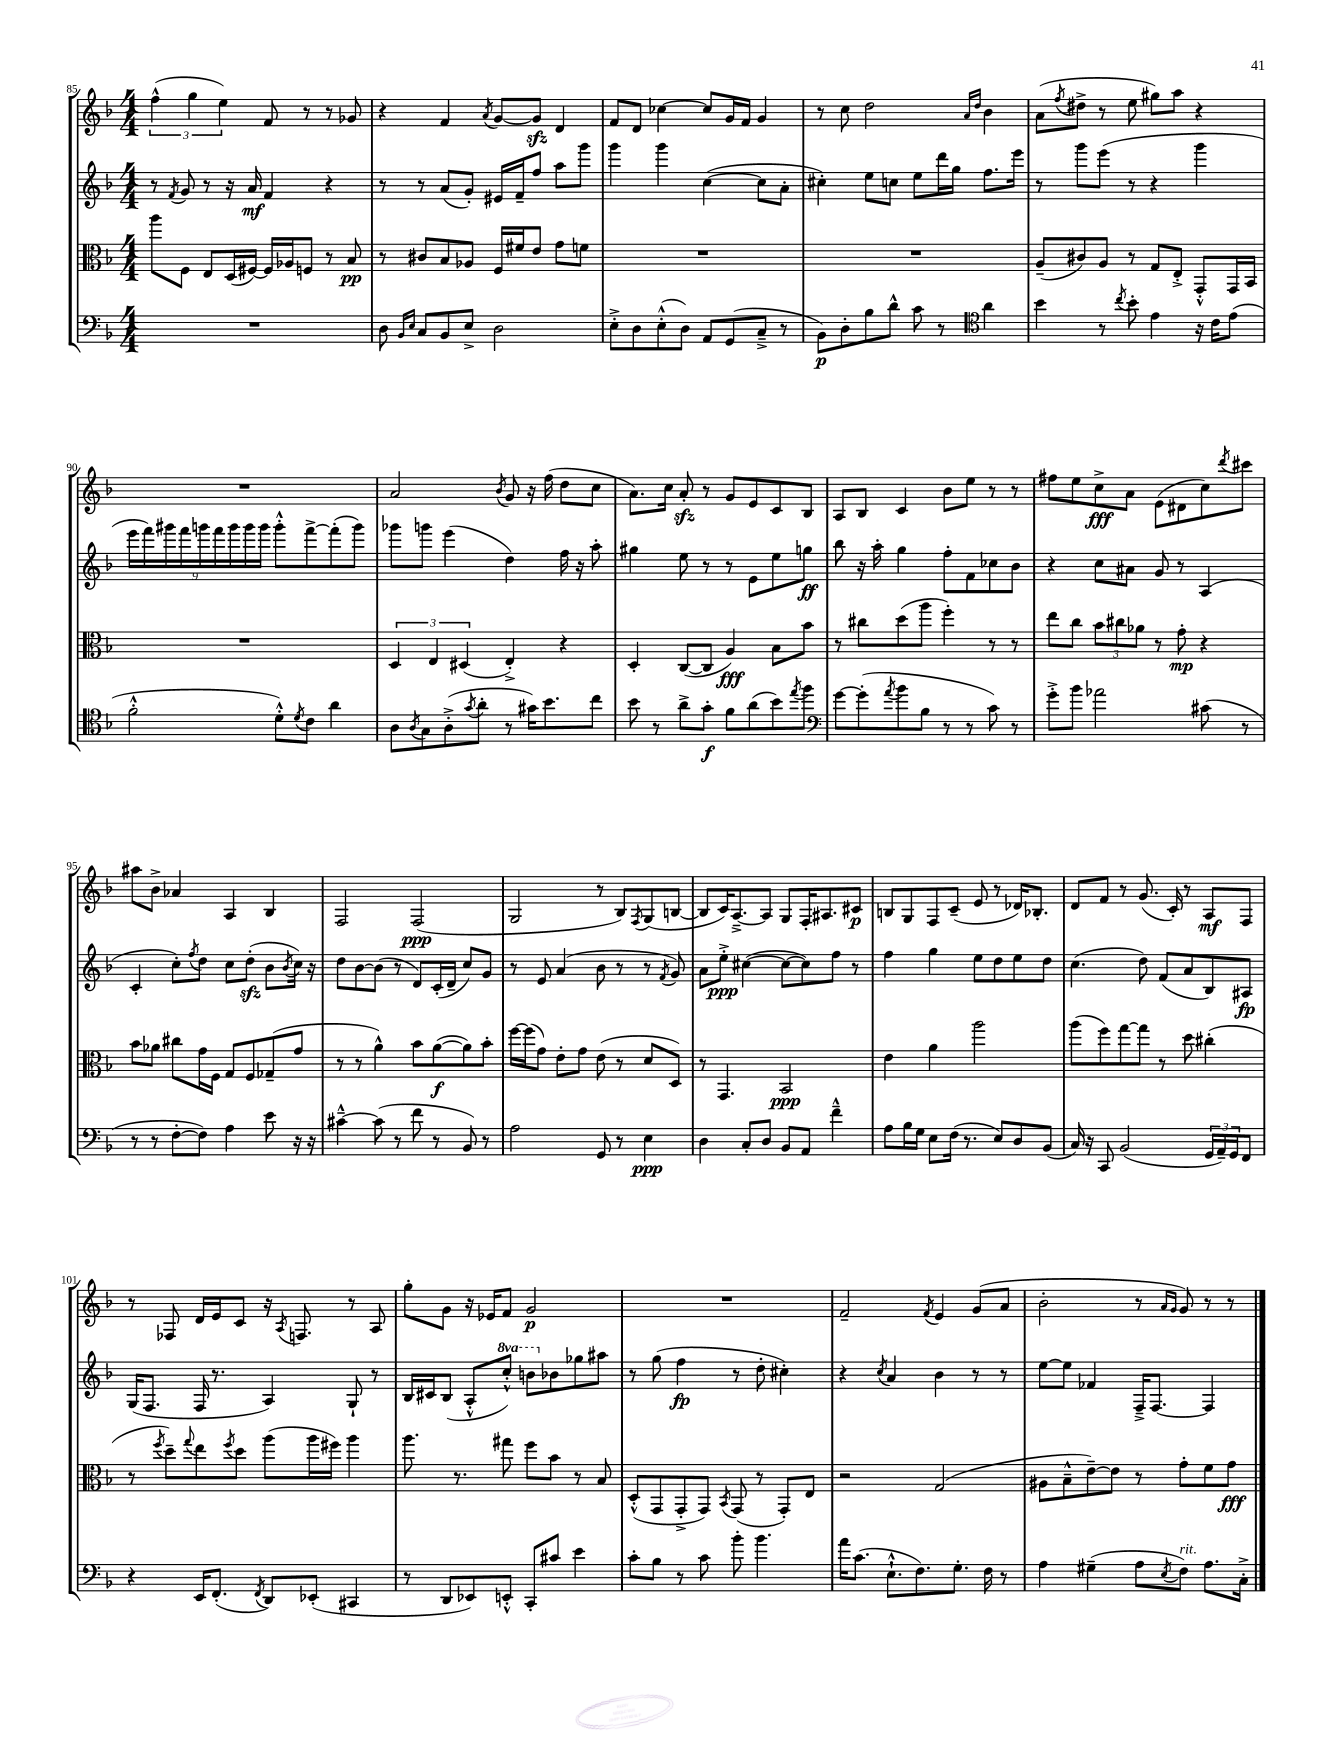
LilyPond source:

<<
\new StaffGroup <<
\new Staff = "s0" {
    \clef treble \key f \major \numericTimeSignature \time 4/4
    \tuplet 3/2 { f''4-^( g''4 e''4) } f'8 r8 r8 ges'8 |
    r4 f'4 \acciaccatura { a'8 } g'8~ g'8\sfz d'4 |
    f'8 d'8 ces''4~ ces''8 g'16 f'16 g'4 |
    r8 c''8 d''2 \grace { a'16 d''16 } bes'4 |
    a'8( \acciaccatura { f''8 } dis''8-> r8 e''8 gis''8) a''8 r4 |
    R1 |
    a'2 \acciaccatura { bes'8 } g'8 r16 f''16( d''8 c''8 |
    a'8.) c''16 a'8-.\sfz r8 g'8 e'8 c'8 bes8 |
    a8 bes8 c'4 bes'8 e''8 r8 r8 |
    fis''8 e''8 c''8->\fff a'8 e'8( dis'8 c''8) \acciaccatura { d'''8 } cis'''8 |
    ais''8 bes'8-> aes'4 a4 bes4 |
    f2 f2\ppp( |
    g2 r8 bes8) \acciaccatura { f8 } g8( b8~ |
    b8 c'16) a8.~---> a8 g8 f16-. ais8. cis'8\p |
    b8 g8 f8 c'8--( e'8 r8 des'16) bes8.-. |
    d'8 f'8 r8 g'8.( c'16-.) r8 a8\mf f8 |
    r8 fes8 d'16 e'16 c'8 r16 \acciaccatura { a8 } f8. r8 a8 |
    g''8-. g'8 r16 ees'16 f'8 g'2\p |
    R1 |
    f'2-- \acciaccatura { f'8 } e'4 g'8( a'8 |
    bes'2-. r8 \grace { a'16 g'16 } g'8) r8 r8 \bar "|." |
}
\new Staff = "s1" {
    \clef treble \key f \major \numericTimeSignature \time 4/4 \set Staff.ottavationMarkups = #ottavation-simple-ordinals
    r8 \acciaccatura { f'8 } g'8 r8 r16 a'16\mf f'4 r4 |
    r8 r8 a'8( g'8-.) eis'16 f'16-- f''8 a''8 g'''8 |
    g'''4 g'''4 c''4~( c''8 a'8-. |
    cis''4-.) e''8 c''8 e''8 d'''16 g''16 f''8. e'''16 |
    r8 g'''8 e'''8( r8 r4 g'''4 |
    \tuplet 9/8 { e'''16 f'''16) gis'''16 f'''16 g'''16 f'''16 g'''16 g'''16 g'''16 } g'''8-.-^ f'''8~-> f'''8-.( g'''8) |
    ges'''8 g'''8 e'''4( d''4) f''16 r16 a''8-. |
    gis''4 e''8 r8 r8 e'8 e''8 g''8\ff |
    bes''8 r16 a''16-. g''4 f''8-. f'8 ces''8 bes'8 |
    r4 c''8 ais'8 g'8 r8 a4( |
    c'4-. c''8-.) \acciaccatura { f''8 } d''8 c''8 d''8-.\sfz( bes'8 \acciaccatura { bes'8 } c''16) r16 |
    d''8 bes'8~ bes'8( r8 d'8) c'16-.( d'16-- c''8) g'8 |
    r8 e'8 a'4( bes'8 r8 r8 \acciaccatura { f'8 } g'8) |
    a'8 e''8-.->\ppp cis''4~( cis''8~ cis''8) f''8 r8 |
    f''4 g''4 e''8 d''8 e''8 d''8 |
    c''4.( d''8) f'8( a'8 bes8) ais8\fp |
    g16( f8. f16 r8. a4) g8-! r8 |
    bes16 cis'16 bes8( a8-.-^ \ottava #1 c'''8-.-^) b''8 \ottava #0 bes'!8 ges''8 ais''8 |
    r8 g''8( f''4\fp r8 d''8-. cis''4-.) |
    r4 \acciaccatura { c''8 } a'4 bes'4 r8 r8 |
    e''8~ e''8 fes'4 f16---> f8.~ f4 \bar "|." |
}
\new Staff = "s2" {
    \clef alto \key f \major \numericTimeSignature \time 4/4
    a''8 f8 e8 d16( fis16~) fis16 aes16 f8 r8 bes8\pp |
    r8 cis'8 bes8 aes8 f16 fis'16 e'8 g'8 f'8 |
    R1 |
    R1 |
    a8--( cis'8) a8 r8 g8 e8-.-> g,8-.-^ g,16 bes,16 |
    R1 |
    \tuplet 3/2 { d4 e4 dis4( } e4-.->) r4 |
    d4-. c8~( c8 a4\fff) bes8 bes'8 |
    r8 cis''8 d''8( a''8 f''4-.) r8 r8 |
    e''8 c''8 \tuplet 3/2 { bes'8 cis''8 aes'8 } r8 g'8-.\mp r4 |
    bes'8 aes'8 cis''8 g'16 f16 g8 f8 ges8--( g'8 |
    r8 r8 a'4-^) bes'8 a'8~\f( a'8) bes'8-. |
    f''16~ f''16( g'8) e'8-. g'8 e'8( r8 d'8 d8) |
    r8 g,4. bes,2\ppp |
    e'4 a'4 a''2 |
    a''8( f''8) g''8~ g''8 r8 d''8 cis''4-.( |
    r8 \acciaccatura { f''8 } d''8--) \appoggiatura { g''8 } e''8 \acciaccatura { f''8 } d''8 a''8( a''16 fis''16) a''4 |
    a''8. r8. gis''8 f''8 bes'8 r8 bes8 |
    d8-.-^( g,8 g,8-.-> g,8) \acciaccatura { bes,8 } g,8( r8 g,8-.) e8 |
    r2 g2( |
    ais8 bes8---^ e'8~--) e'8 r8 g'8-. f'8 g'8\fff \bar "|." |
}
\new Staff = "s3" {
    \clef bass \key f \major \numericTimeSignature \time 4/4
    R1 |
    d8 \grace { bes,16 e16 } c8 bes,8 e8-> d2 |
    e8-.-> d8 e8-.-^( d8) a,8 g,8( c8---> r8 |
    bes,8\p) d8-. bes8 d'8-^ c'8 r8 \clef tenor a'4 |
    bes'4 r8 \acciaccatura { c''8 } bes'8-. e'4 r16 c'16 e'8( |
    f'2-.-^ d'8-.-^) \acciaccatura { d'8 } c'8 a'4 |
    a8 \acciaccatura { a8 } g8 a8-.->( \acciaccatura { g'8 } a'8-. r8 gis'16) bes'8. c''8 |
    bes'8 r8 a'8-> g'8-.\f f'8 a'8( bes'8) \acciaccatura { e''8 } f''8 |
    \clef bass g'8~ g'8-.( \acciaccatura { a'8 } bes'8 bes8 r8 r8 c'8) r8 |
    g'8-.-> bes'8 aes'2 cis'8( r8 |
    r8 r8 f8~-. f8) a4 e'8 r16 r16 |
    cis'4~---^ cis'8( r8 f'8 r8 bes,8) r8 |
    a2 g,8 r8 e4\ppp |
    d4 c8-. d8 bes,8 a,8 f'4---^ |
    a8 bes16 g16 e8 f16( r8. e8) d8 bes,8( |
    c16) r16 c,8 bes,2( \tuplet 3/2 { g,16 a,16--) g,16 } f,8 |
    r4 e,16 f,8.-.( \acciaccatura { f,8 } d,8) ees,8-.( cis,4 |
    r8 d,8 ees,8) e,8-.-^ c,8-. cis'8 e'4 |
    c'8-. bes8 r8 c'8 bes'8-. bes'4. |
    a'16 c'8.( e8.-!-^ f8.) g8.-. f16 r8 |
    a4 gis4--( a8 \acciaccatura { e8 } f8^\markup { \italic "rit." }) a8. c16-.-> \bar "|." |
}
>>
>>
\layout { \context { \Score currentBarNumber = #85 } }
